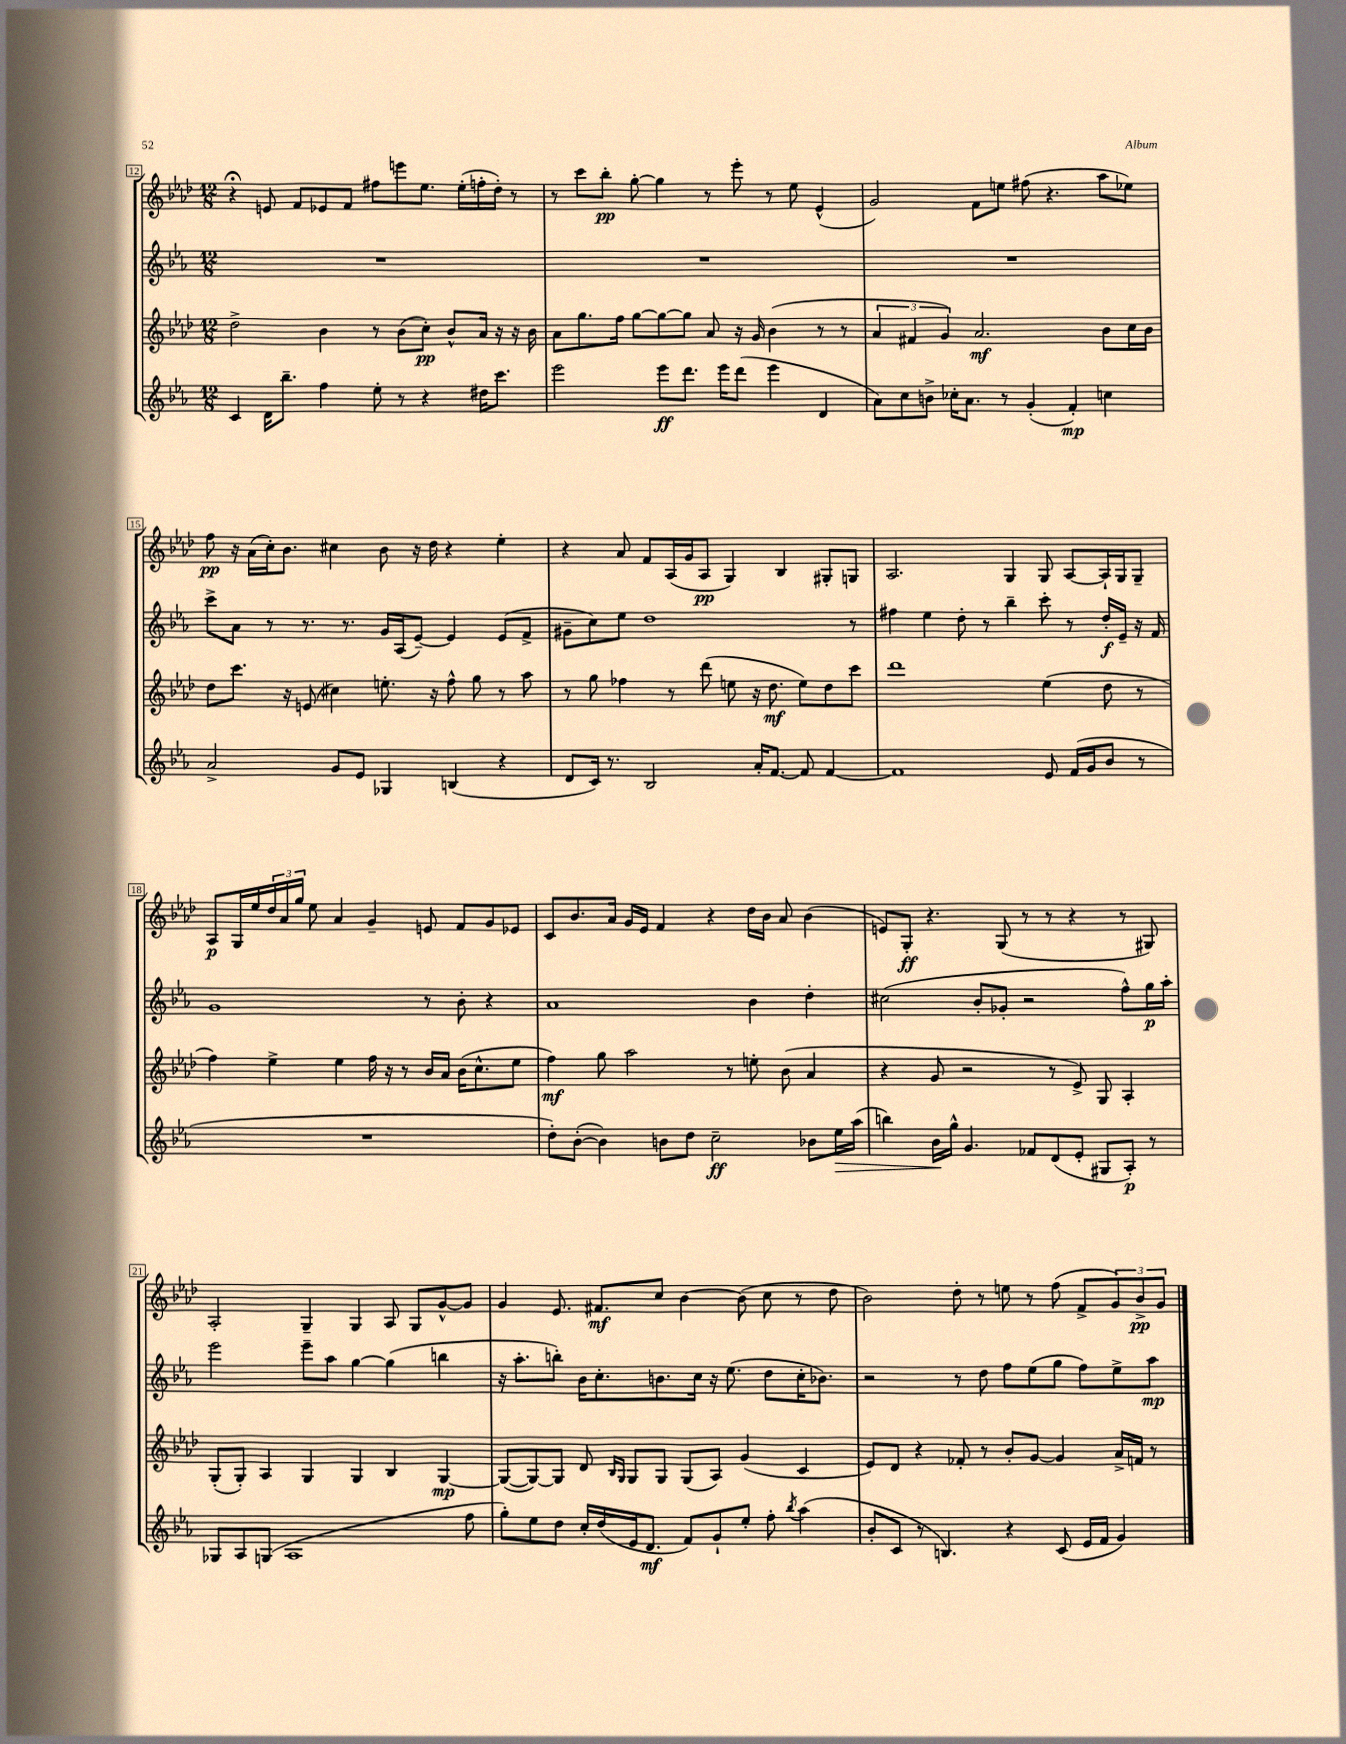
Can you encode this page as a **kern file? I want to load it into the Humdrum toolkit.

**kern	**kern	**kern	**kern
*staff4	*staff3	*staff2	*staff1
*clefG2	*clefG2	*clefG2	*clefG2
*k[b-e-a-]	*k[b-e-a-d-]	*k[b-e-a-]	*k[b-e-a-d-]
*M12/8	*M12/8	*M12/8	*M12/8
4c	2dd-^	1.r	4r;
16d	.	.	8e
8.bb-~	.	.	.
.	.	.	8f
4ff	4b-	.	8e-
.	.	.	8f
8ee-'	8r	.	8ff#
8r	(8b-	.	8eee
4r	8cc')	.	8.ee-
.	8b-^^	.	.
.	.	.	(16ee-'
16dd#	16a-	.	16ff'
8.ccc	16r	.	16dd-')
.	16r	.	8r
.	16b-	.	.
=	=	=	=
2eee-	8a-	1.r	8r
.	8.gg	.	8ccc
.	.	.	8bb-'
.	16ff	.	.
.	[8gg	.	[8gg'
8eee-	8gg_	.	4gg]
8.ddd	8gg]	.	.
.	8a-	.	8r
16eee-	.	.	.
(8ddd	16r	.	8eee-'
.	16g	.	.
4eee-	(4b-	.	8r
.	.	.	8ee-
4d	8r	.	(4e-^^
.	8r	.	.
=	=	=	=
8a-)	6a-	1.r	2g)
8cc	.	.	.
.	6f#	.	.
8b^	.	.	.
.	6g)	.	.
16cc-'	.	.	.
8.a-	.	.	.
.	2.a-	.	8f
8r	.	.	8ee
(4g'	.	.	(8ff#
.	.	.	4.r
4f')	.	.	.
4cc	8b-	.	8aa-
.	16cc	.	8ee-)
.	16b-	.	.
=	=	=	=
2a-^	8dd-	8ccc^	8ff
.	8.ccc	8a-	16r
.	.	.	(16a-
.	.	8r	16cc')
.	16r	.	8.b-
.	(8e	8.r	.
8g	4cc#)	.	4cc#
.	.	8.r	.
8e-	.	.	.
4G-	8.ee'	16g	8b-
.	.	(16A-	.
.	.	[8e-~)	16r
.	16r	.	16dd-
(4B	8ff^^	4e-]	4r
.	8gg	.	.
4r	8r	(8e-	4ee-'
.	8aa-	8f^	.
=	=	=	=
8d	8r	8g#~	4r
16c)	8gg	8cc)	.
8.r	.	.	.
.	4ff-	8ee-	8a-
2B-	.	1dd	8f
.	8r	.	(16A-
.	.	.	16g
.	(8ddd-	.	8A-
.	8ee	.	4G)
16a-'	16r	.	.
[8.f	8.dd-	.	.
.	.	.	4B-
8f]	8ee)	.	.
[4f	8dd-	.	8G#'
.	8ccc	8r	8G
=	=	=	=
1f]	1ddd-	4ff#	2.A-
.	.	4ee-	.
.	.	8dd'	.
.	.	8r	.
.	.	4bb-~	4G
8e-	(4ee-	8ccc'	8G
(16f	.	8r	[8A-
16g	.	.	.
8b-	8dd-	16dd'	16A-`]
.	.	16e-~	16G
8r	8r	16r	8G~
.	.	16f	.
=	=	=	=
1.r	4ff)	1g	8A-
.	.	.	16G
.	.	.	16ee-
.	4ee-^	.	24dd-
.	.	.	24a-
.	.	.	24gg
.	.	.	8ee-
.	4ee-	.	4a-
.	16ff	.	4g~
.	16r	.	.
.	8r	.	.
.	16b-	8r	8e
.	16a-	.	.
.	(16b-	8b-'	8f
.	8.cc^^	.	.
.	.	4r	8g
.	8ee-	.	8e-
=	=	=	=
8dd')	4ff)	1a-	8c
([8b-'	.	.	8.b-
4b-])	8gg	.	.
.	.	.	16a-
.	2aa-	.	16g
.	.	.	16e-
8b	.	.	4f
8dd	.	.	.
2cc~	.	.	4r
.	8r	.	.
.	8ee'	4b-	16dd-
.	.	.	16b-
.	(8b-	.	8a-
8b-	4a-	4dd'	(4b-
16ee-	.	.	.
(16aa-	.	.	.
=	=	=	=
4bb)	4r	(2cc#	8e)
.	.	.	8G'
16b-	8g	.	4.r
16gg^^	.	.	.
4.g	2r	.	.
.	.	8b-'	.
.	.	8g-'	(8G
8f-	.	2r	8r
(8d	8r	.	8r
8e-'	8e-^)	.	4r
8G#	8G	.	.
8A-')	4A-'	8ff^^)	8r
8r	.	16gg	8G#)
.	.	16aa-'	.
=	=	=	=
8G-	(8G'	2eee-	2A-'
8A-	8G')	.	.
(8G	4A-	.	.
1A-	.	.	.
.	4G	8eee-~	4G~
.	.	8aa-	.
.	4G	[4gg	4G
.	4B-	(4gg]	8A-
.	.	.	8G
.	[4G	4bb	[8g^^
8ff	.	.	8g]
=	=	=	=
8gg')	(8G_	16r	4g
.	.	8.aa-'	.
8ee-	8G_)	.	.
8dd	8G]	8bb')	8.e-
16cc'	8d-	16b-	.
(16dd	.	8.cc'	8.f#
.	16qqB-	.	.
.	16qqG	.	.
16e-	8G	.	.
8.d	.	.	.
.	8G	8.b	8cc
8f)	(8G	.	[4b-
.	.	16cc	.
8g`	8A-)	16r	.
.	.	(8.ee-	.
8ee-'	(4g	.	(8b-]
8ff'	.	8dd	8cc
8qbb-	.	.	.
(4aa-	4c	16cc'	8r
.	.	8.b-)	.
.	.	.	8dd-
=	=	=	=
8b-'	8e-)	2r	2b-)
8c	8d-	.	.
8r	4r	.	.
4.B)	.	.	.
.	8f-'	8r	8dd-'
.	8r	8dd	8r
4r	8b-'	8ff	8ee
.	[8g	(8ee-	8r
(8c	4g]	8gg	(8ff
16e-	.	8ff)	8f^
16f	.	.	.
4g)	16a-^	8ee-^	12g)
.	16f	.	.
.	.	.	12b-^
.	8r	8aa-	.
.	.	.	12g
==	==	==	==
*-	*-	*-	*-
